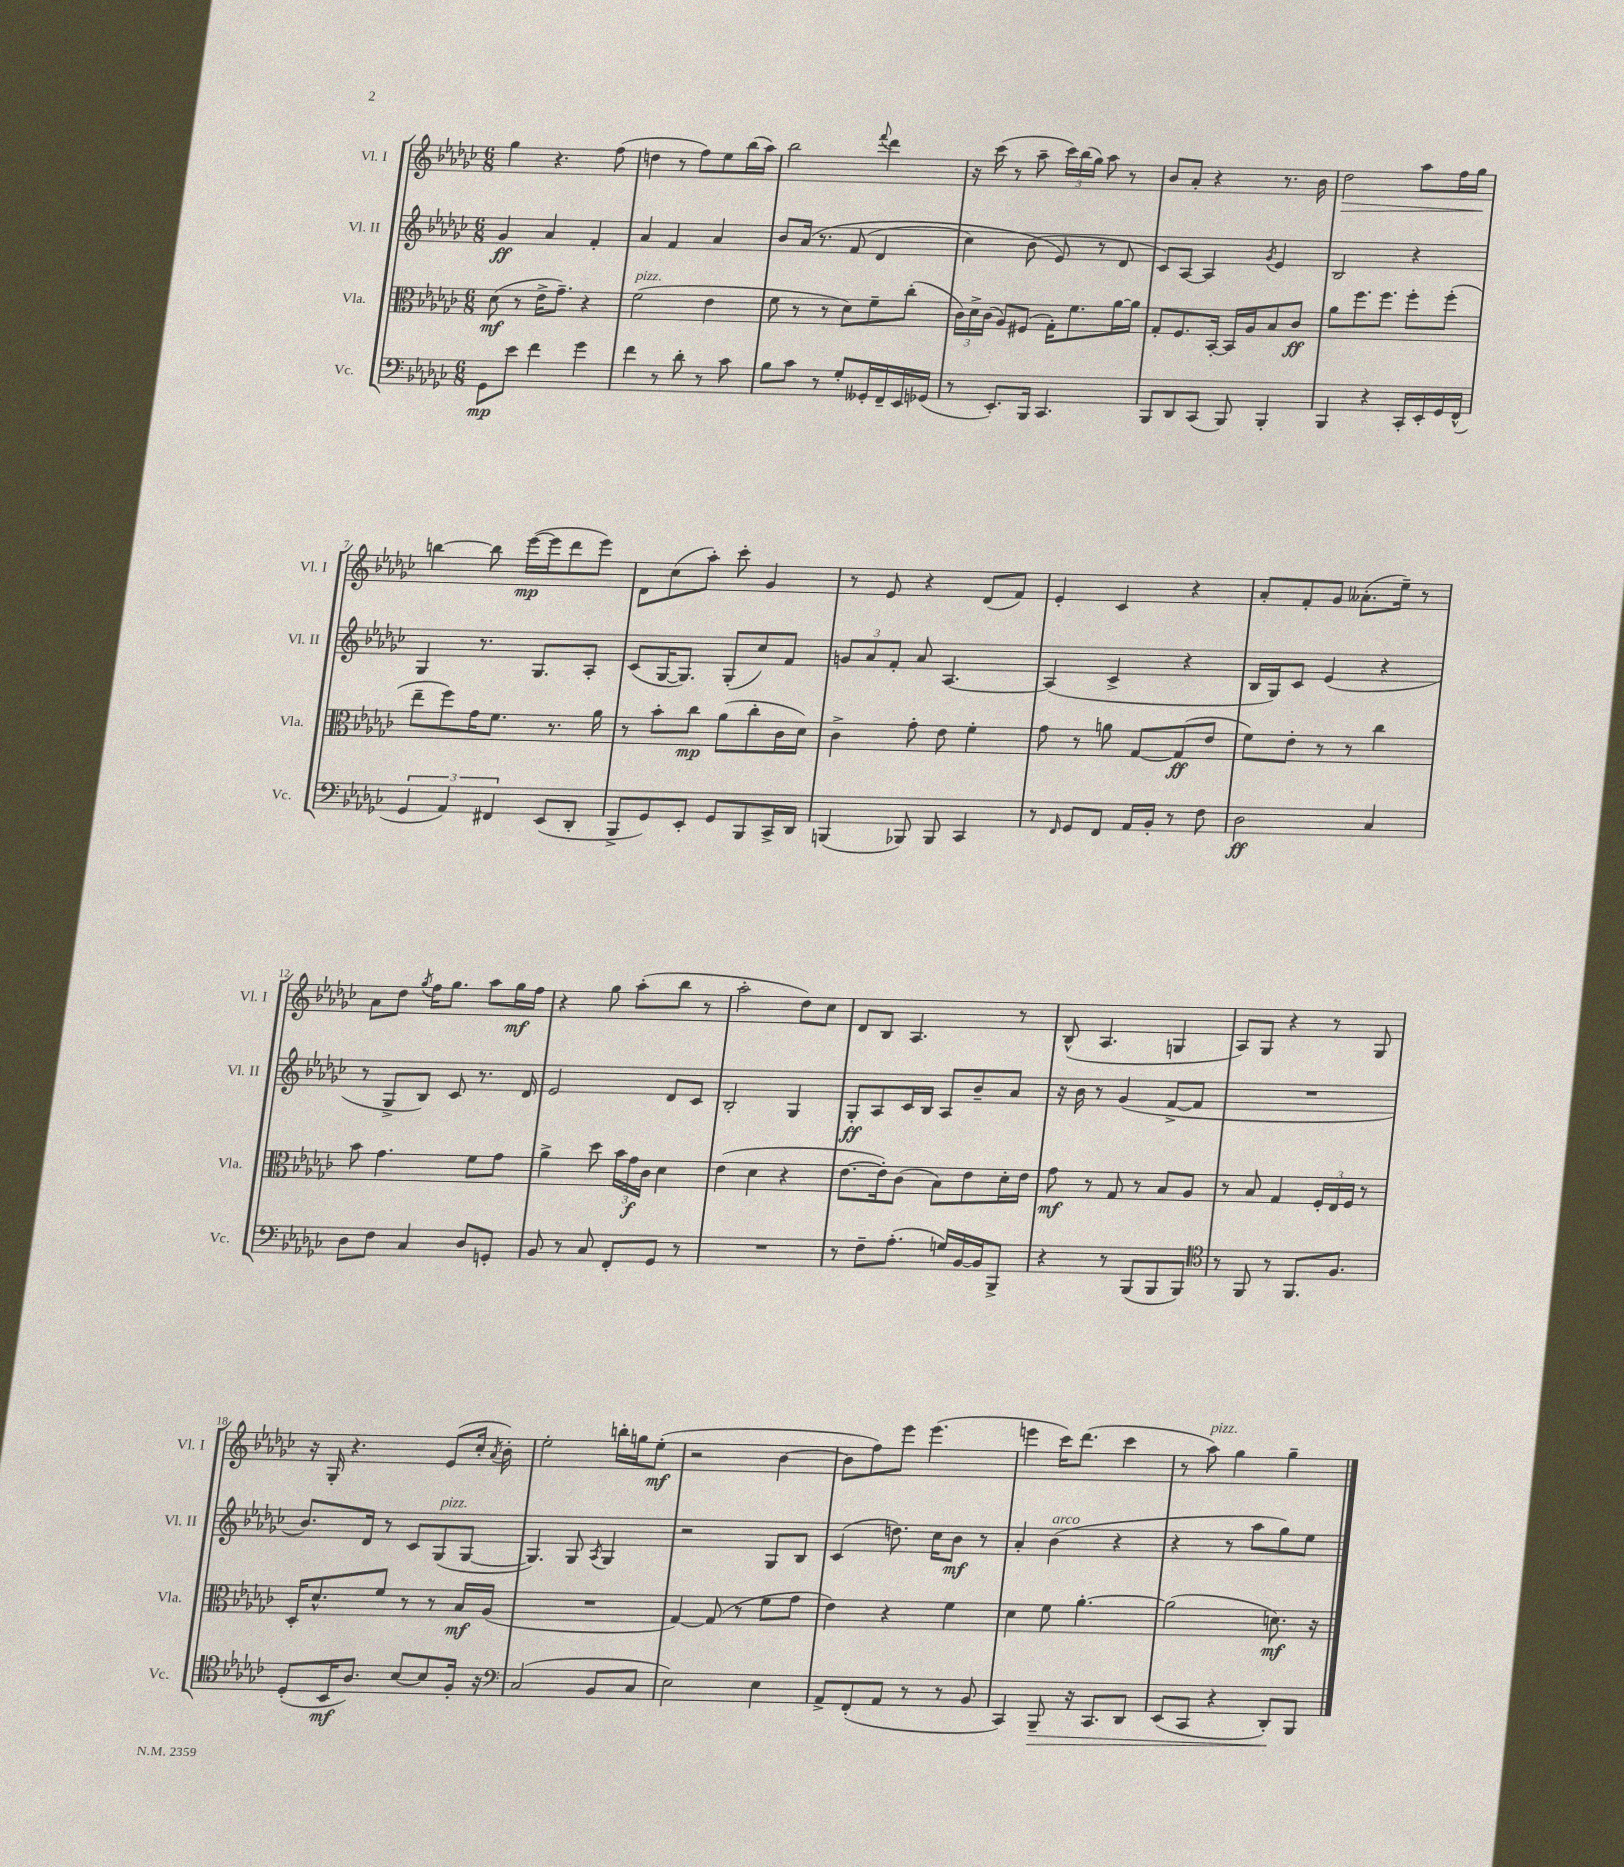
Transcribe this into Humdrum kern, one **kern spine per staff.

**kern	**kern	**kern	**kern
*staff4	*staff3	*staff2	*staff1
*clefF4	*clefC3	*clefG2	*clefG2
*k[b-e-a-d-g-c-]	*k[b-e-a-d-g-c-]	*k[b-e-a-d-g-c-]	*k[b-e-a-d-g-c-]
*M6/8	*M6/8	*M6/8	*M6/8
8GG-	(8d-	4g-	4gg-
8e-	8r	.	.
4f	16e-^	4a-	4.r
.	8.g-~)	.	.
4g-	4r	4f'	.
.	.	.	(8ff
=	=	=	=
4f	(2f	4a-	4dd
8r	.	4f	8r
8d-'	.	.	8ff)
8r	4e-	4a-	8ee-
8c-	.	.	(16bb-
.	.	.	16aa-)
=	=	=	=
8B-	8f	8b-	2bb-
8c-	8r	&(16a-	.
.	.	8.r	.
8r	8r	.	.
8G-'	8d-)	(8f	.
.	.	.	8qqfff
16GG--'	8f~	4d-	4ddd-
16FF~	.	.	.
16EE-	(8cc-'	.	.
(16GG-	.	.	.
=	=	=	=
8r	24c-)	4cc-)	16r
.	24d-^	.	.
.	.	.	(16ccc-
.	(24c-	.	.
8.EE-')	8A-)	.	8r
.	(8F#	(8b-	8aa-~
16BBB-	.	.	.
4.CC-	16G-')	8e-&)	24ccc-)
.	.	.	(24bb-
.	8.f	.	.
.	.	.	24gg-)
.	.	8r	8aa-
.	[16a-	8d-	8r
.	16a-]	.	.
=	=	=	=
8BBB-	8G-'	8c-)	8b-
8DD-	8.F	[8A-	8a-'
(8CC-	.	4A-]	4r
.	[16BB-'	.	.
8BBB-)	16BB-]	.	.
.	16A-	.	.
.	.	8qg-	.
4BBB-'	8B-	4e-	8.r
.	8c-	.	.
.	.	.	16b-
=	=	=	=
4BBB-	8a-	2B-	2dd-
.	8.ff	.	.
4r	.	.	.
.	8.ff	.	.
16CC-'	8ff'	4r	8aa-
16EE-'	.	.	.
16GG-	(8ff'	.	16ff
(16FF^^	.	.	16gg-
=	=	=	=
6GG-	8ee-~	4G-	[4bb
.	8ff)	.	.
6AA-)	.	.	.
.	16g-	8.r	8bb]
.	8.f	.	.
6FF#	.	.	.
.	.	.	([16eee-
.	.	8.G-	16eee-]
(8EE-	8.r	.	8ddd-
8DD-'	.	8A-'	8eee-)
.	16a-	.	.
=	=	=	=
8BBB-^	8r	(8c-	8d-
8GG-)	8b-'	[16G-	(8cc-
.	.	8.G-])	.
8EE-'	8cc-	.	8aa-')
8GG-	(8a-	(8G-'	8ccc-'
8BBB-	8cc-'	8cc-)	4g-
16CC-^	16c-	8f	.
16DD-	16d-)	.	.
=	=	=	=
(4BBB	4c-^	12g	8r
.	.	12a-	.
.	.	.	8e-
.	.	12f'	.
8BBB-)	8g-'	8a-	4r
8BBB-	8e-	[4.A-	.
4CC-	4f'	.	(8d-
.	.	.	8f)
=	=	=	=
8r	8g-	(4A-]	4e-'
16qqFF	.	.	.
8GG-	8r	.	.
8FF	8a	4c-^	4c-
16AA-	[8G-	.	.
16BB-'	.	.	.
8r	(8G-]	4r	4r
8F	8e-	.	.
=	=	=	=
2D-	8f)	16B-	8a-'
.	.	16G-)	.
.	8e-'	8c-	8f'
.	8r	(4e-	8g-
.	8r	.	(8.a--'
4C-	4cc-	4r	.
.	.	.	16ee-~)
.	.	.	8r
=	=	=	=
8D-	8b-	8r	8a-
8F	4.g-	8G-^	8dd-
.	.	.	8qgg-
4C-	.	8B-)	16ff
.	.	.	8.gg-
.	.	8c-	.
8D-	8f	8.r	8aa-
8GG'	8g-	.	16gg-
.	.	16d-	16ff
=	=	=	=
8BB-	4a-^	2e-	4r
8r	.	.	.
8C-	8dd-	.	8gg-
8FF'	24b-	.	(8aa-'
.	24g-	.	.
.	24c-	.	.
8GG-	4d-	8d-	8bb-
8r	.	8c-	8r
=	=	=	=
2.r	(4e-	2B-'	2aa-'
.	4d-	.	.
.	4r	4G-	8dd-)
.	.	.	8cc-
=	=	=	=
8r	[8.e-	8G-'	8d-
8F~	.	8A-	8B-
.	16e-'])	.	.
(8.A-'	(8c-	16c-	4.A-
.	.	16B-	.
.	8B-)	8A-	.
16G)	.	.	.
[16BB-	8e-	8b-~	.
16BB-]	.	.	.
8BBB-^	16d-'	8a-	8r
.	16e-	.	.
=	=	=	=
4r	8g-	16r	(8B-^^
.	.	16b-	.
.	8r	8r	4.A-
8r	8G-	(4g-	.
(8BBB-	8r	.	.
8BBB-	8B-	[8f^	4G
8BBB-)	8A-	8f]	.
=	=	=	=
*clefC4	*	*	*
8r	8r	2.r	8A-)
8FF	8B-	.	8G-
8r	4G-	.	4r
8.FF	.	.	.
.	24F'	.	8r
.	24E-	.	.
8.F	.	.	.
.	24F	.	.
.	8r	.	8G-
=	=	=	=
(8D-'	16D-'	8.b-)	16r
.	8.d-^^	.	16G-'
16BB-	.	.	4.r
8.A-)	.	16d-	.
.	8f	8r	.
[8B-	8r	8c-	.
8B-]	8r	(8G-	(8e-
16F'	16B-	[8G-	16cc-'
.	.	.	8qa-
16r	(16A-	.	16b-')
=	=	=	=
*clefF4	*	*	*
(2C-	2.r	4.G-])	2ee-'
.	.	8G-	.
.	.	8qA-	.
8BB-	.	4G-	16bb'
.	.	.	16gg
8C-	.	.	(8ee-'
=	=	=	=
2E-)	[4G-)	2r	2r
.	(8G-]	.	.
.	8r	.	.
4E-	8f	8G-	[4b-
.	8g-	8B-	.
=	=	=	=
8AA-^	4e-)	(4c-	8b-]
(8FF'	.	.	8ff)
8AA-	4r	8.dd)	8eee-
8r	.	.	(4.eee-
.	.	16cc-	.
8r	4f	8b-	.
8BB-	.	8r	.
=	=	=	=
4CC-)	4d-	4a-'	4eee
8BBB-~	8f	(4b-	16ccc-)
.	.	.	(8.ddd-
16r	[4.a-'	.	.
8.CC-	.	.	.
.	.	4r	4ccc-
8DD-	.	.	.
=	=	=	=
(8EE-	(2a-]	4r	8r
8CC-	.	.	8aa-)
4r	.	8r	4gg-
.	.	8aa-	.
8DD-')	8.d)	8gg-)	4gg-~
8BBB-	.	8ee-	.
.	16r	.	.
==	==	==	==
*-	*-	*-	*-
